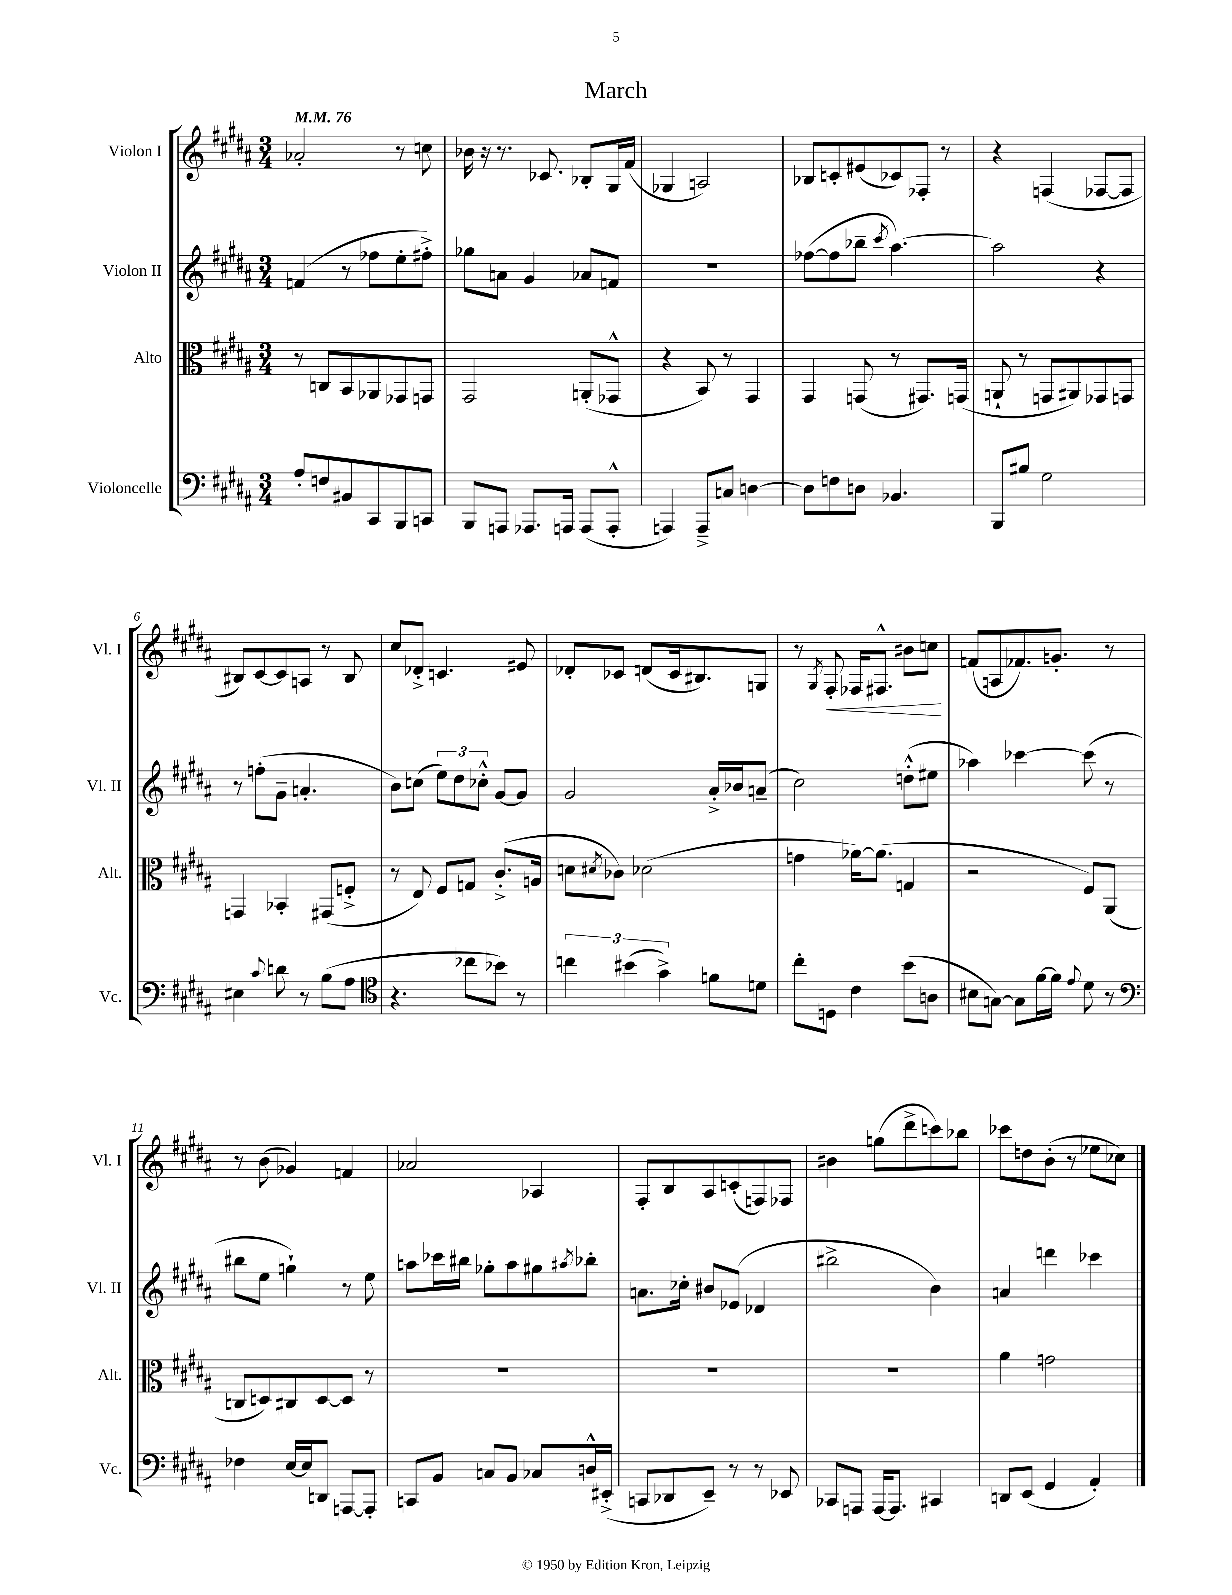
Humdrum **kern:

**kern	**kern	**kern	**kern	**dynam
*part4	*part3	*part2	*part1	*part1
*staff4	*staff3	*staff2	*staff1	*staff1
*I"Violoncelle	*I"Alto	*I"Violon II	*I"Violon I	*
*I'Vc.	*I'Alt.	*I'Vl. II	*I'Vl. I	*
*clefF4	*clefC3	*clefG2	*clefG2	*
*k[f#c#g#d#a#]	*k[f#c#g#d#a#]	*k[f#c#g#d#a#]	*k[f#c#g#d#a#]	*
*M3/4	*M3/4	*M3/4	*M3/4	*
*MM76	*MM76	*MM76	*MM76	*
=1	=1	=1	=1	=1
8A#'/L	8r	(4fn/	2a-X'/	.
8Fn/	8Cn/L	.	.	.
8BB#X/	8BB/	8r	.	.
8CC#/	8AA-X/	8ff-X\L	.	.
8BBB/	8GG-X/	8ee'\	8r	.
8CCn/J	8GGn/J	8ff#X'^\J)	8ccn\	.
=2	=2	=2	=2	=2
8BBB/L	2GG#/	8gg-X\L	16b-X\	.
.	.	.	16r	.
8AAAn/J	.	8an\J	8.r	.
8.AAA-X/L	.	4g#/	.	.
.	.	.	8.c-X/	.
16AAAn/Jk	.	.	.	.
(8AAA/L	(8AAn'/L	8a-X/L	8B-X'/L	.
8AAA'^^/J	8GG-X^^/J	8fn/J	16G#/L	.
.	.	.	(16f#/JJ	.
=3	=3	=3	=3	=3
4AAAn/)	4r	2.r	4G-X/	.
8AAA~^/L	8BB/)	.	2An/)	.
8Cn/J	8r	.	.	.
[4Dn\	4GG#/	.	.	.
=4	=4	=4	=4	=4
8D\L]	4GG#/	([8ff-X\L	8B-X/L	.
8Fn\	.	8ff-\]	8cn'/	.
8Dn\J	(8GGn/	8bb-X~\J	(8e#X/	.
.	.	8qccc#/	.	.
4.BB-X/	8r	[4.aa#\)	8c-X/)	.
.	8.GG#X/L)	.	8F-X'/J	.
.	.	.	8r	.
.	(16GGn/Jk	.	.	.
=5	=5	=5	=5	=5
8BBB/L	8AAn`/	2aa#\]	4r	.
8B#X/J	8r	.	.	.
2G#\	8GGn/L	.	(4Fn/	.
.	8AA#X/)	.	.	.
.	8GG-X/	4r	[8F-X/L	.
.	8GGn/J	.	8F-/J]	.
!!LO:LB:g=z
=6	=6	=6	=6	=6
4E#X\	4GGn/	8r	8B#X/L)	.
.	.	(8ffn'\L	[8c#/	.
8qqc#/	.	.	.	.
8dn\	4BB-X'/	8g#~\J	8c#/]	.
8r	.	4.an'/	8An/J	.
(8B\L	(8GG#X/L	.	8r	.
8A#\J	8Fn'^/J	.	8B#/	.
=7	=7	=7	=7	=7
*clefC4	*	*	*	*
4.r	8r	8b\L)	8cc#/L	.
.	8E/)	(8ccn\J	8d-X'^/J	.
.	8F#/L	12ee\L)	4.cn/	.
.	.	12dd#\	.	.
8cc-X\L	8Gn/J	.	.	.
.	.	12cc-X'^^\J	.	.
8b-X\J)	(8.c#'^/L	[8g#/L	.	.
8r	.	8g#/J]	8e#X/	.
.	16An/Jk	.	.	.
=8	=8	=8	=8	=8
6ccn\	8dn\L	2g#/	8d-X'/L	.
.	8qd#X/	.	.	.
.	8c-X\J)	.	8c-X/J	.
(6b#X\	.	.	.	.
.	(2d-X\	.	(8dn/L	.
6g#^\)	.	.	.	.
.	.	.	16c-/k	.
.	.	.	8.B#X/)	.
8fn\L	.	16a#'^/LL	.	.
.	.	16b-X/J	.	.
8dn\J	.	(8an~/J	8Gn/J	.
=9	=9	=9	=9	=9
8cc#'\L	4gn\	2cc#\)	8r	.
.	.	.	8qG#/	.
!	!	!	!	!LO:HP:b
8Dn\J	.	.	8F#'/	<
4c#\	[16a-X\KL)	.	16F-X/KL	.
.	(8.a-\J]	.	8.F#X^^/J	.
(8b\L	4Gn/	(8ddn'^^\L	8b#X\L	.
8An\J	.	8ee#X\J	8ccn\J	.
.	.	.	.	[
=10	=10	=10	=10	=10
8B#X\L	2r	4aa-X\)	(8fn/L	.
[8Gn\J)	.	.	8An/	.
8G\L]	.	[4ccc-X\	8.f-X/)	.
[16f#\L	.	.	.	.
16f#\JJ]	.	.	8.gn'/J	.
8qqe/	.	.	.	.
8d#\	8F#/L)	(8ccc-\]	.	.
8r	(8AA#/J	8r	8r	.
!!LO:LB:g=z
=11	=11	=11	=11	=11
*clefF4	*	*	*	*
4F-X\	8Cn/L	8bb#X\L	8r	.
.	8Dn/)	8ee\J	(8b\	.
[16E/LL	8C#X/	4ggn`\)	4g-X/)	.
16E/J]	.	.	.	.
8DDn/J	[8D/	.	.	.
[8AAAn/L	8D/J]	8r	4fn/	.
8AAA'/J]	8r	8ee\	.	.
=12	=12	=12	=12	=12
8CCn/L	2.r	8aan\L	2a-X/	.
8BB/J	.	16ccc-X\L	.	.
.	.	16bb#X\JJ	.	.
8Cn/L	.	8gg-X'\L	.	.
8BB/J	.	8aa\	.	.
8C-X/L	.	8gg#X\	4A-X/	.
.	.	8qaa#X/	.	.
16Dn^^/L	.	8bb-X'\J	.	.
(16EE#X'^/JJ	.	.	.	.
=13	=13	=13	=13	=13
8CCn/L	2.r	8.an\L	8F#'/L	.
8DD-X/	.	.	8B/	.
.	.	16cc-X'\Jk	.	.
8EE~/J)	.	8b#X/L	8A#/	.
8r	.	(8e-X/J	(8cn'/	.
8r	.	4d-X/	8Fn/)	.
8EE-X/	.	.	8F-X/J	.
=14	=14	=14	=14	=14
8CC-X/L	2.r	2bb#X^\	4b#X\	.
8AAAn/J	.	.	.	.
[16AAA/KL	.	.	(8ggn\L	.
8.AAA/J]	.	.	.	.
.	.	.	8ddd#^\	.
4CC#X/	.	4b\)	8cccn\)	.
.	.	.	8bb-X\J	.
=15	=15	=15	=15	=15
8DDn/L	4a#\	4an/	8ccc-X\L	.
(8EE/J	.	.	8ddn\	.
4GG#/	2gn\	4dddn\	(8b'\J	.
.	.	.	8r	.
4AA#'/)	.	4ccc-X\	8ee-X\L	.
.	.	.	8cc-X\J)	.
==	==	==	==	==
*-	*-	*-	*-	*-
